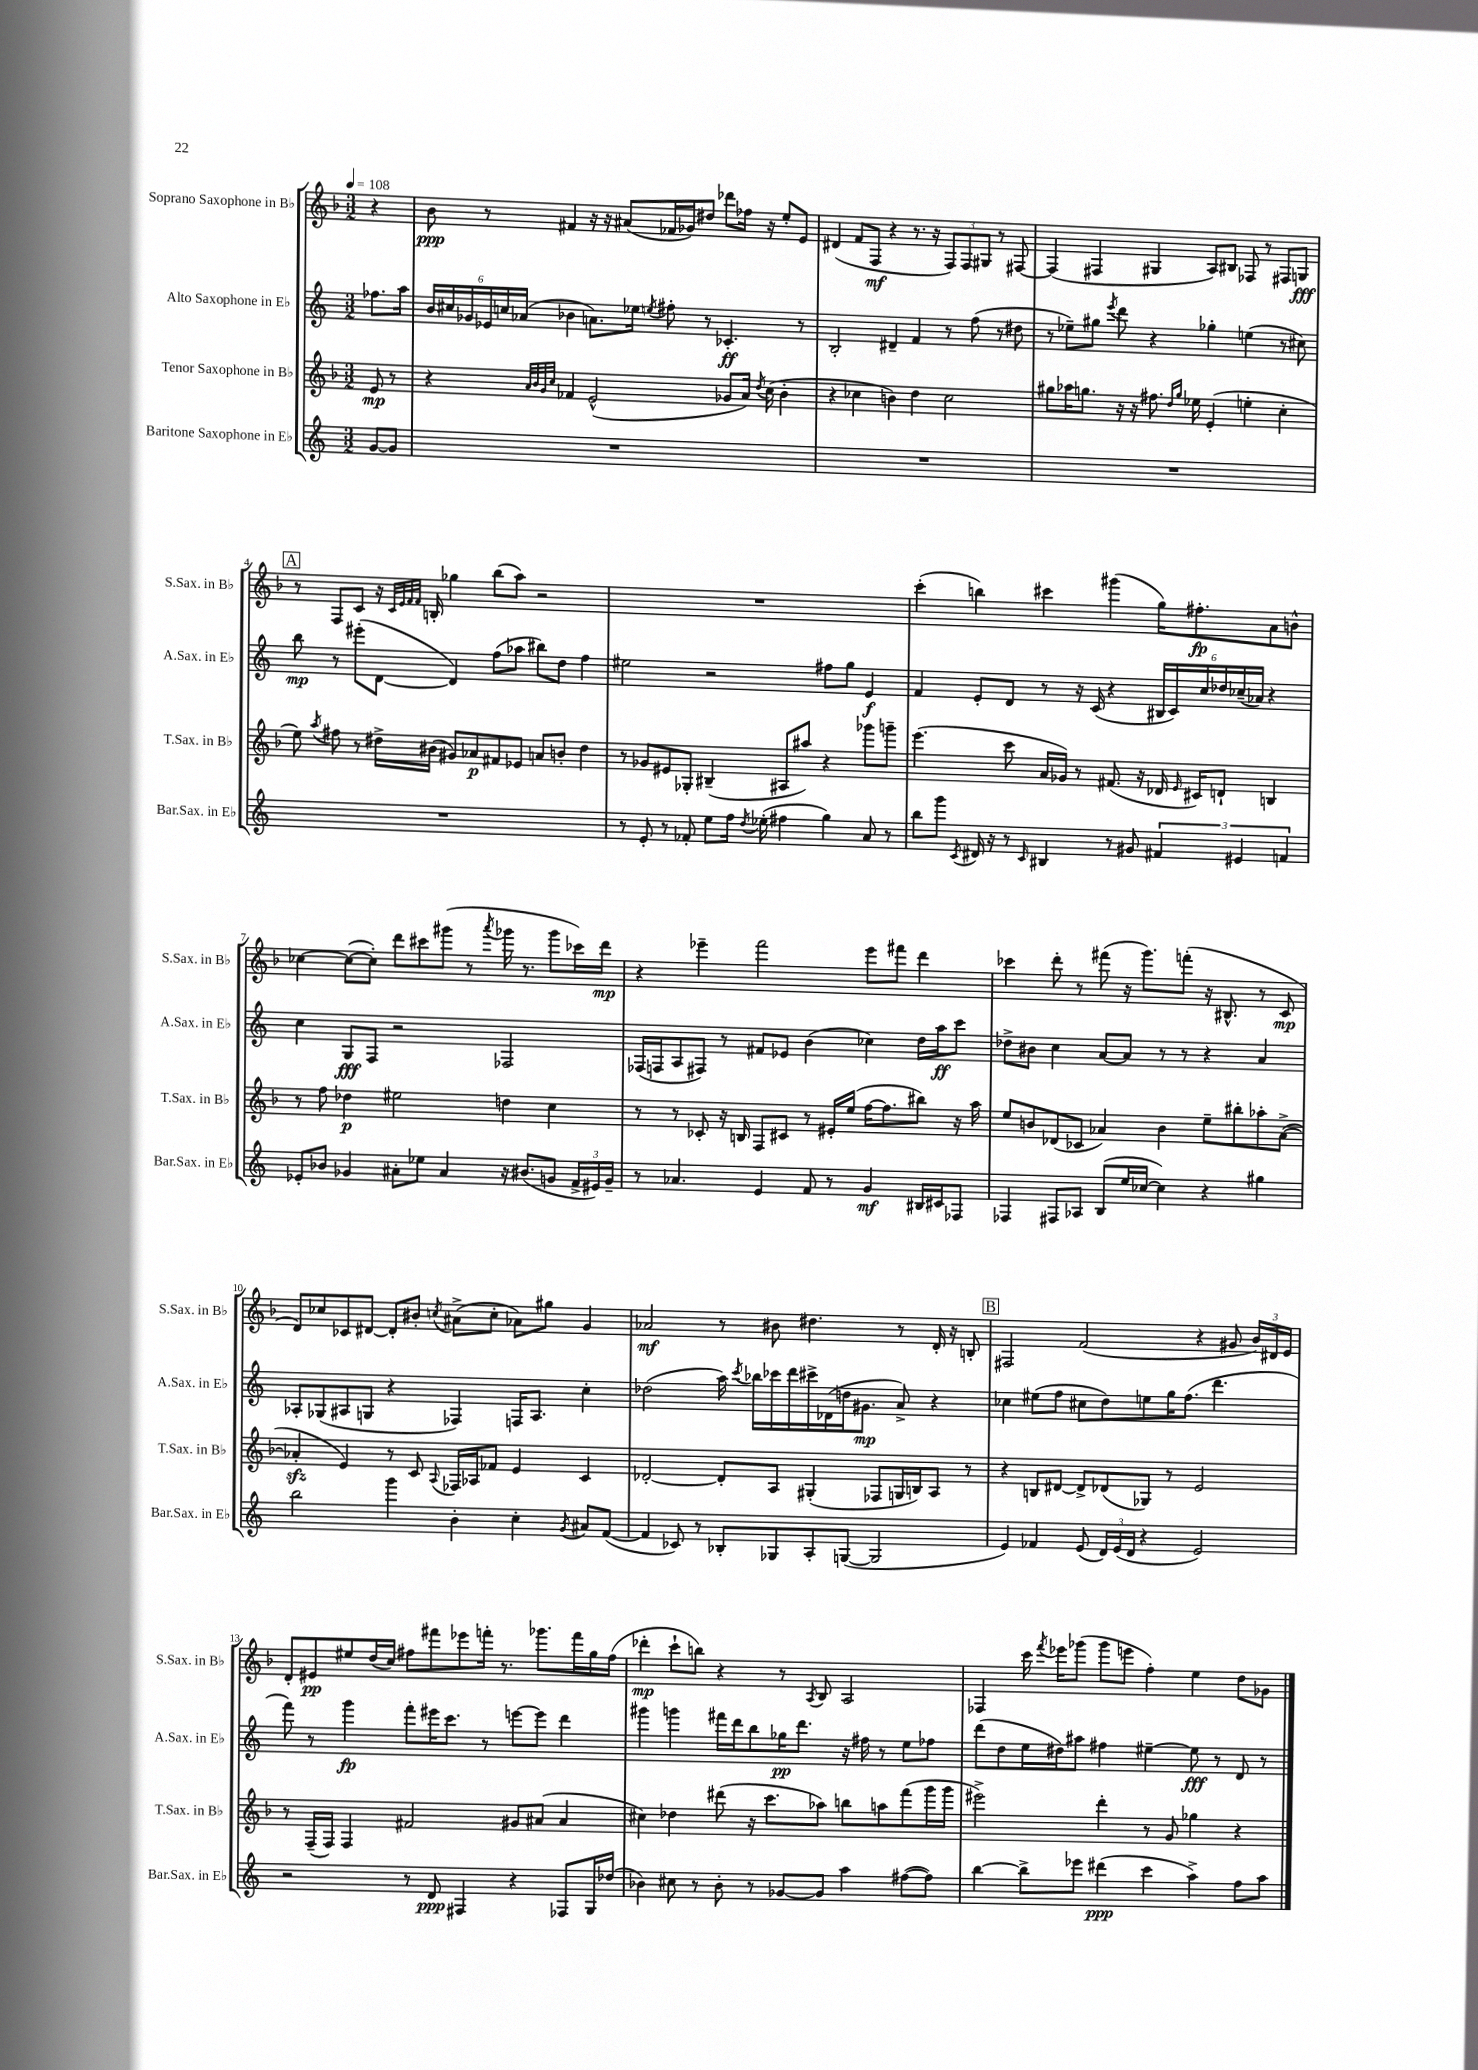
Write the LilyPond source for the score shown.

<<
\new StaffGroup <<
\new Staff = "s0" \with { instrumentName = "Soprano Saxophone in Bb" shortInstrumentName = "S.Sax. in Bb" } {
    \clef treble \key f \major \numericTimeSignature \time 3/2 \partial 4 \tempo 4 = 108
    \autoBeamOff r4 |
    bes'8\ppp r8 fis'4 r16 r16 ais'8[( fes'16 ges'16) dis''8] des'''8[ fes''16] r16 e''8[-. e'8] |
    dis'4( f'8[ f8]\mf r4 r8. r16 \tuplet 3/2 { f8[) f8 gis8] } r8 fis8~ |
    fis4( fis4 gis4 a8[) bis8] fes8 r8 fis8[ g8]\fff |
    \mark \markup { \box "A" } r8 f8[ c'8] r16 \grace { c'32[ e'32 f'32 f'32] } b16-. ges''4 bes''8[( a''8]) r2 |
    R1. |
    c'''4-.( b''4) cis'''4 gis'''4( g''16[) fis''8.-.\fp a'8 b'8]-^ |
    ces''4~ ces''8[~( ces''8]-.) d'''8[ cis'''8 gis'''8]( r8 \acciaccatura { a'''8 } ges'''16 r8. ges'''8[ ces'''16) d'''16]\mp |
    r4 ees'''4-- f'''2 ees'''8[ fis'''8] d'''4 |
    ces'''4 d'''8-. r8 fis'''8( r16 g'''8.[) f'''8]-.( r16 bis8.-^ r8 c'8\mp |
    d'8[) ces''8 ces'8 dis'8]~ dis'8[-. bis'8]-. \acciaccatura { c''8 } ais'8[->( c''8]-. aes'8[) gis''8] g'4 |
    aes'2\mf r8 bis'8 dis''4. r8 d'16-. r16 b8-. |
    \mark \markup { \box "B" } fis2 f'2( r4 gis'8 \tuplet 3/2 { bes'16[) dis'16 e'16] } |
    d'8[-. eis'8\pp eis''8 d''16( c''16]) fis''8[ fis'''8 ees'''8 f'''16]-. r8. ges'''8.[ f'''16 g''16 fis''16]( |
    des'''4-.\mp c'''8[-! b''8]) r4 r8 \acciaccatura { a8 } bes8 a2 |
    fes4 c'''16 \acciaccatura { f'''8 } ees'''16[ ges'''8]( ges'''8[ e'''8] f''4-.) e''4 d''8[ ges'8] \bar "|." |
}
\new Staff = "s1" \with { instrumentName = "Alto Saxophone in Eb" shortInstrumentName = "A.Sax. in Eb" } {
    \clef treble \key c \major \numericTimeSignature \time 3/2 \partial 4
    \autoBeamOff fes''8.[ a''16] |
    \tuplet 6/4 { b'16[ cis''16 ges'16 ees'16 c''16 aes'16]( } bes'4 a'8.[) ees''16] \acciaccatura { e''8 } fis''8-. r8 ces'4.-.\ff r8 |
    b2-. dis'4-- f'4 r8 f''8( r8 dis''8 |
    r8 ees''8[--) gis''8] \acciaccatura { e'''8 } d'''8 r4 ges''4-. e''4( r8 cis''8) |
    \mark \markup { \box "A" } b''8\mp r8 eis'''8[-.( d'8]~ d'4) f''8[( aes''8] bis''8[) d''8] f''4 |
    eis''2 r2 fis''8[ g''8] e'4\f |
    f'4 e'8[-. d'8] r8 r16 c'16( r4 \tuplet 6/4 { bis16[ c'16) c''16 des''16 ces''16--( aes'16]) } r4 |
    c''4 g8[\fff f8] r2 fes2 |
    fes16[( f16 a8 fis8]) r8 fis'8[ ees'8] b'4( ces''4) d''16[ a''16\ff c'''8] |
    des''8[-> bis'8] c''4 a'8[~ a'8] r8 r8 r4 a'4 |
    aes8[-. ges8( ais8 g8] r4 fes4) f16[ ais8.] c''4-. |
    des''2( a''16) \acciaccatura { c'''8 } bes''16[ ces'''16 d'''16 cis'''16-> des'16( d''16 gis'8.]\mp a'8->) r4 |
    \mark \markup { \box "B" } ces''4 eis''8[( f''8] cis''8[ d''8) e''8 g''16 f''8.]( d'''4. |
    f'''8) r8 g'''4\fp f'''8[-. eis'''16 c'''8.] r8 e'''8[~ e'''8] d'''4 |
    gis'''4 g'''4 fis'''16[ d'''16 b''8 ges''16\pp d'''8.] r16 fis''16 r8 e''8[ fes''8] |
    d'''8[( d''8 e''16 dis''16) ais''8] fis''4 eis''4~-- eis''8\fff r8 d'8 r8 \bar "|." |
}
\new Staff = "s2" \with { instrumentName = "Tenor Saxophone in Bb" shortInstrumentName = "T.Sax. in Bb" } {
    \clef treble \key f \major \numericTimeSignature \time 3/2 \partial 4
    \autoBeamOff e'8\mp r8 |
    r4 \grace { a'32[ bes'32 g'32 c''32] } fes'4 e'2-^( ges'8[ a'16]) \acciaccatura { d''8 } c''16( bes'4-. |
    r4 ces''4 b'4) d''4 ces''2 |
    gis''8[ aes''16 g''8.] r16 r16 fis''8. \grace { d''16[ g''16] } ees''16 e'4-.( e''4-. c''4-. |
    \mark \markup { \box "A" } e''8) \acciaccatura { a''8 } fis''8 r8 dis''16[-> bis'16]( gis'8[) aes'8\p fis'8 ees'8] a'8[ b'8]-. dis''4 |
    r8 ges'8[ eis'8 ges8]-. bis4--( ais8[ ais''8]) r4 ges'''8[ g'''8]-- |
    e'''4.( c'''8 a'16[ ges'16]) r8 fis'8.( r16 des'16 \grace { e'16 } cis'16[) d'8]-! b4 |
    r8 f''8 des''4\p eis''2 d''4 c''4 |
    r8 r8 ces'8-. r16 b16 f8[ cis'8] r8 eis'16[-. e''16]( f''16[~ f''8. bis''8]) r16 a''16 |
    e''8[ b'8 des'8( ces'8] aes'4) b'4 e''8[-- bis''8-. aes''8-. aes'8]~->( |
    aes'4-.\sfz e'4) r8 c'8 \appoggiatura { a8 } fes16[ aes16 fes'8] e'4 c'4 |
    des'2~-. des'8[-. a8] gis4-.( fes8[ g16 b16) a8] r8 |
    \mark \markup { \box "B" } r4 b8[ dis'8]~ dis'8[-> des'8( ges8]) r8 e'2 |
    r8 f16[--( f16]) f4 fis'2 gis'8[ ais'8]( ais'4 |
    cis''4) des''4 dis'''8( r16 c'''8.[ aes''8]) b''8[ a''8 f'''8( g'''16 g'''16] |
    eis'''2->) d'''4-. r8 g'8 ges''4 r4 \bar "|." |
}
\new Staff = "s3" \with { instrumentName = "Baritone Saxophone in Eb" shortInstrumentName = "Bar.Sax. in Eb" } {
    \clef treble \key c \major \numericTimeSignature \time 3/2 \partial 4
    \autoBeamOff g'8[~ g'8] |
    R1. |
    R1. |
    R1. |
    \mark \markup { \box "A" } R1. |
    r8 e'8-. r8 fes'8-. e''8[ f''16] \acciaccatura { d''8 } ees''16-.( fis''4 g''4) a'8 r8 |
    b''8[ g'''8] \acciaccatura { c'8 } dis'16 r16 r8 \grace { c'16 } bis4 r8 gis'8 \tuplet 3/2 { fis'4 eis'4 f'4 } |
    ees'8[-. bes'8] ges'4 ais'8[-. ees''8] ais'4 r16 bis'8.[( g'8] \tuplet 3/2 { f'16[-> eis'16) g'16]-- } |
    r8 aes'4. e'4 f'8 r8 g'4\mf bis16[ cis'16 fes8] |
    fes4 fis8[ aes8] b8[( e''16 ces''16]~ ces''4) r4 gis''4 |
    b''2 g'''4 b'4-. c''4-. \acciaccatura { g'8 } ais'8[ f'8]~( |
    f'4 ces'8) r8 bes8[-. ges8 a8-. g8]~( g2 |
    \mark \markup { \box "B" } e'4) fes'4 e'8( \tuplet 3/2 { d'16[) e'16( d'16] } r4 e'2) |
    r2 r8 d'8\ppp fis4 r4 fes8[ g16 des''16]( |
    bes'4) cis''8 r8 bes'8-. r8 ges'8[~ ges'8] a''4 fis''8[~( fis''8]) |
    b''4~ b''8[-> ees'''8] dis'''4\ppp( c'''4 a''4->) f''8[ a''8] \bar "|." |
}
>>
>>
